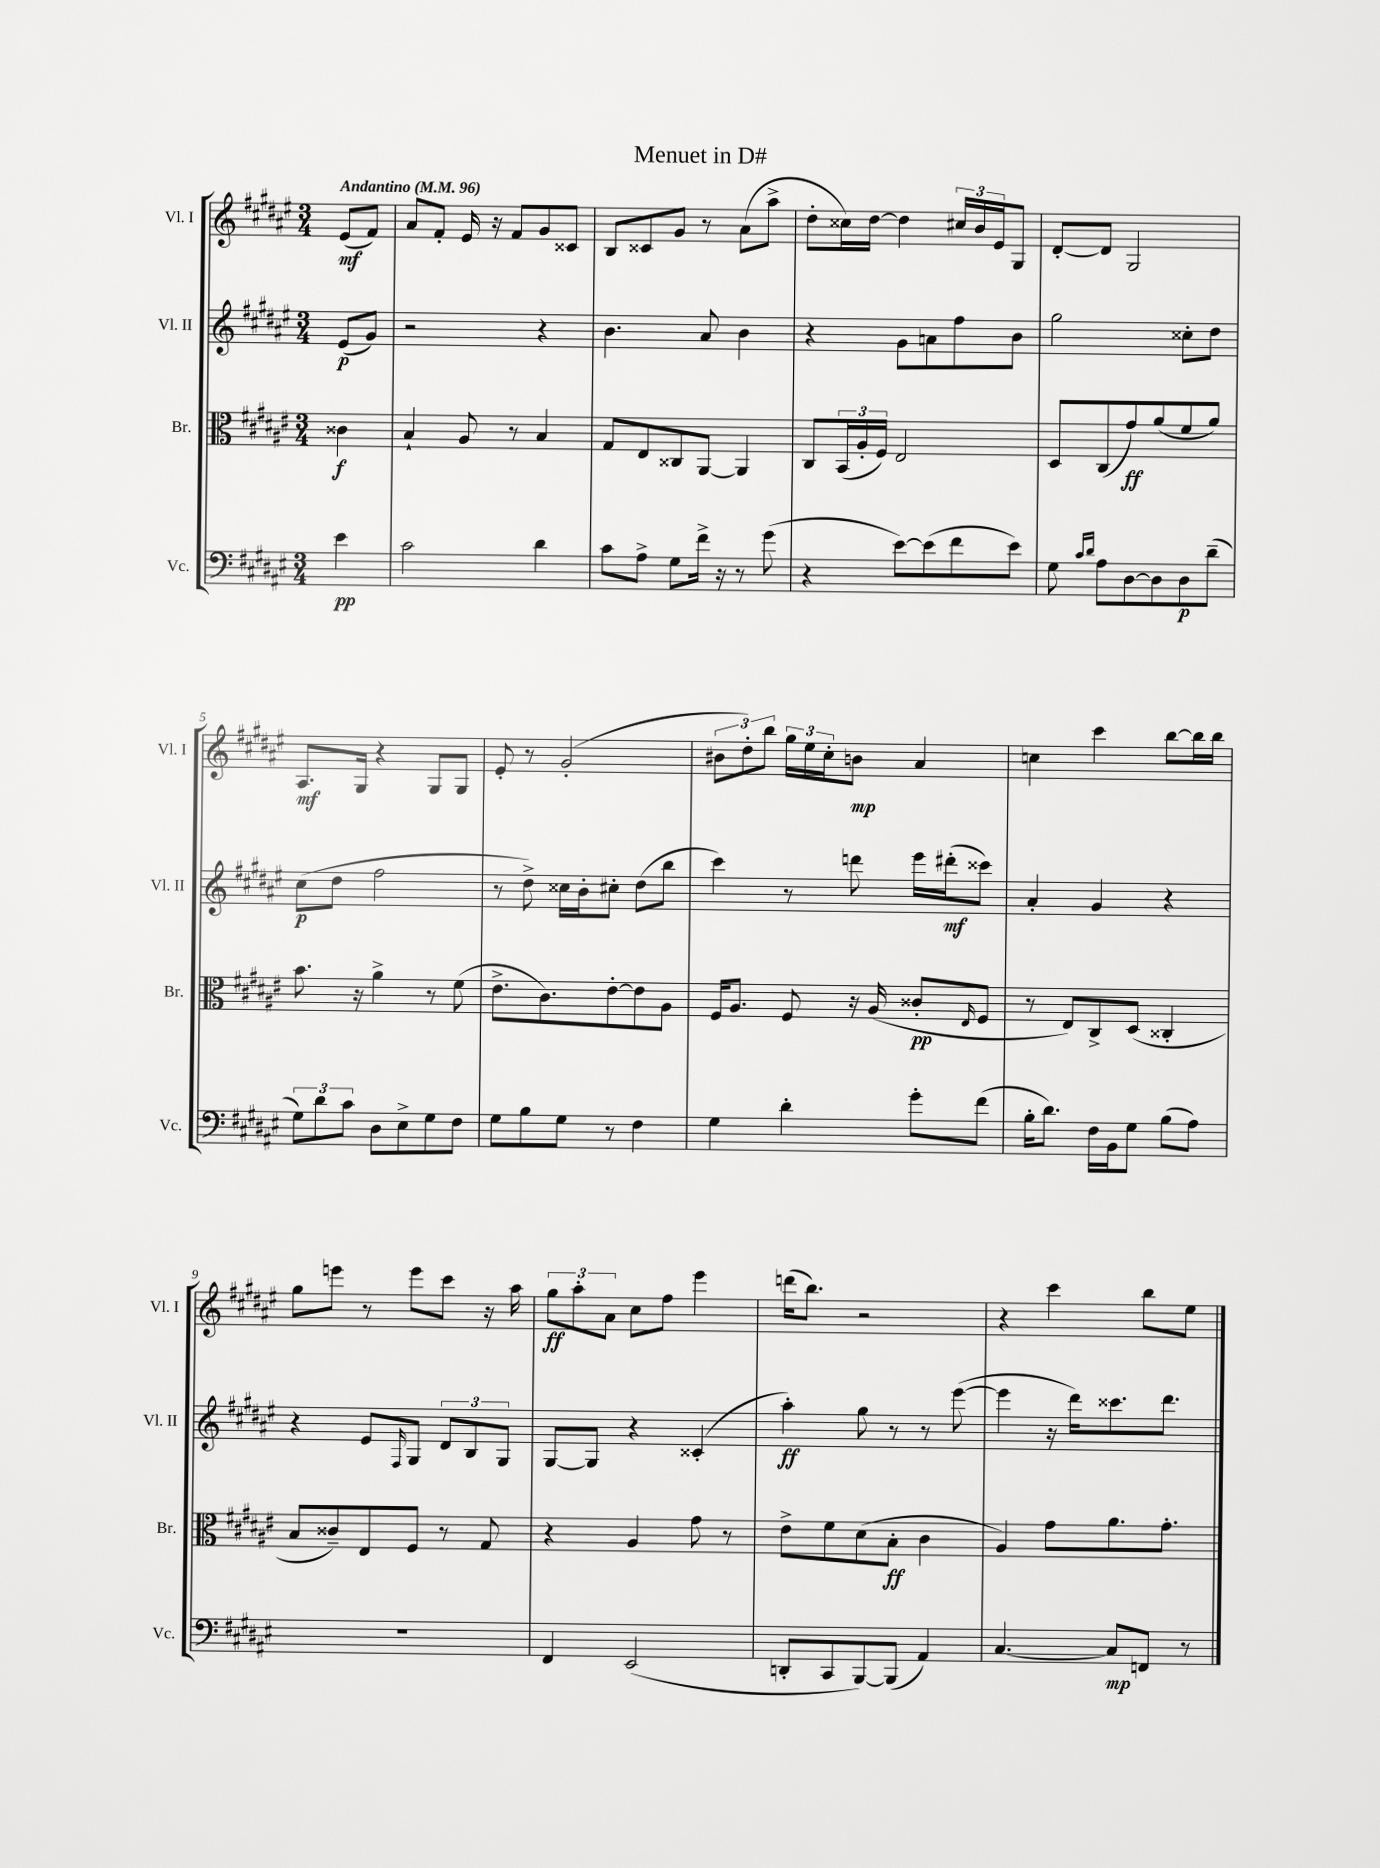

**kern	**dynam	**kern	**dynam	**kern	**dynam	**kern	**dynam
*part4	*part4	*part3	*part3	*part2	*part2	*part1	*part1
*staff4	*staff4	*staff3	*staff3	*staff2	*staff2	*staff1	*staff1
*I"Vc.	*	*I"Br.	*	*I"Vl. II	*	*I"Vl. I	*
*I'Vc.	*	*I'Br.	*	*I'Vl. II	*	*I'Vl. I	*
*clefF4	*	*clefC3	*	*clefG2	*	*clefG2	*
*k[f#c#g#d#a#e#]	*	*k[f#c#g#d#a#e#]	*	*k[f#c#g#d#a#e#]	*	*k[f#c#g#d#a#e#]	*
*M3/4	*	*M3/4	*	*M3/4	*	*M3/4	*
*MM96	*	*MM96	*	*MM96	*	*MM96	*
=	=	=	=	=	=	=	=
!	!	!	!	!	!	!LO:TX:a:B:t=Andantino	!
4e#\	pp	4c##X\	f	(8e#/L	p	(8e#/L	mf
.	.	.	.	8g#/J)	.	8f#/J)	.
=1	=1	=1	=1	=1	=1	=1	=1
2c#\	.	4B`/	.	2r	.	8a#/L	.
.	.	.	.	.	.	8f#'/J	.
.	.	8A#/	.	.	.	16e#/	.
.	.	.	.	.	.	16r	.
.	.	8r	.	.	.	8f#/L	.
4d#\	.	4B/	.	4r	.	8g#/	.
.	.	.	.	.	.	8c##X/J	.
=2	=2	=2	=2	=2	=2	=2	=2
8c#\L	.	8G#/L	.	4.b\	.	8B/L	.
8A#^\J	.	8E#/	.	.	.	8c##X/	.
8G#\L	.	8C##X/	.	.	.	8g#/J	.
16f#^\Jk	.	[8AA#/J	.	8a#/	.	8r	.
16r	.	.	.	.	.	.	.
8r	.	4AA#/]	.	4b\	.	(8a#\L	.
(8g#\	.	.	.	.	.	8aa#^\J	.
=3	=3	=3	=3	=3	=3	=3	=3
4r	.	8C#/L	.	4r	.	8dd#'\L	.
.	.	(24BB/L	.	.	.	16cc##X\L)	.
.	.	24A#'/	.	.	.	.	.
.	.	.	.	.	.	[16dd#\JJ	.
.	.	24F#/JJ)	.	.	.	.	.
[8e#\L)	.	2E#/	.	8g#\L	.	4dd#\]	.
(8e#\]	.	.	.	8an\	.	.	.
8f#\	.	.	.	8ff#\	.	24cc#X/LL	.
.	.	.	.	.	.	24b/	.
.	.	.	.	.	.	24e#/J	.
8e#\J)	.	.	.	8b\J	.	8G#/J	.
=4	=4	=4	=4	=4	=4	=4	=4
8G#\	.	8D#/L	.	2gg#\	.	[8d#'/L	.
16qqc#/LL	.	.	.	.	.	.	.
16qqd#/JJ	.	.	.	.	.	.	.
8A#\L	.	(8C#/	.	.	.	8d#/J]	.
[8D#\	.	8g#/)	ff	.	.	2G#/	.
8D#\]	.	(8a#/	.	.	.	.	.
8D#\	p	8f#/	.	8cc##X'\L	.	.	.
(8d#~\J	.	8a#/J)	.	8dd#\J	.	.	.
!!LO:LB:g=z
=5	=5	=5	=5	=5	=5	=5	=5
12G#\L)	.	8.b\	.	(8cc#\L	p	8.A#/L	mf
12d#\	.	.	.	.	.	.	.
.	.	.	.	8dd#\J	.	.	.
12c#\J	.	.	.	.	.	.	.
.	.	16r	.	.	.	16G#/Jk	.
8D#\L	.	4a#^\	.	2ff#\	.	4r	.
8E#^\	.	.	.	.	.	.	.
8G#\	.	8r	.	.	.	8G#/L	.
8F#\J	.	(8f#\	.	.	.	8G#/J	.
=6	=6	=6	=6	=6	=6	=6	=6
8G#\L	.	8.e#^\L	.	8r	.	8e#'/	.
8B\	.	.	.	8dd#^\)	.	8r	.
.	.	8.c#\)	.	.	.	.	.
8G#\J	.	.	.	16cc##X\LL	.	(2g#'/	.
.	.	.	.	16b'\J	.	.	.
8r	.	[8e#'\	.	8cc#X'\J	.	.	.
4F#\	.	8e#\]	.	(8dd#\L	.	.	.
.	.	8A#\J	.	8bb\J	.	.	.
=7	=7	=7	=7	=7	=7	=7	=7
4G#\	.	16F#/KL	.	4ccc#\)	.	12b#X\L	.
.	.	8.A#/J	.	.	.	.	.
.	.	.	.	.	.	12dd#'\)	.
.	.	.	.	.	.	12bb\J	.
4d#'\	.	8F#/	.	8r	.	24gg#\LL	.
.	.	.	.	.	.	24ee#\	.
.	.	.	.	.	.	24cc#'\J	.
.	.	16r	.	8dddn\	.	8bn\J	mp
.	.	(16A#/	.	.	.	.	.
8g#'\L	.	8c##X'/L	pp	16eee#\LL	.	4a#/	.
.	.	.	.	(16ddd#X'\J	mf	.	.
.	.	16qqE#/	.	.	.	.	.
(8f#\J	.	8F#/J	.	8ccc##X\J)	.	.	.
=8	=8	=8	=8	=8	=8	=8	=8
16B'\KL	.	8r	.	4a#'/	.	4ccn\	.
8.d#\J)	.	.	.	.	.	.	.
.	.	8E#/L)	.	.	.	.	.
16F#\LL	.	8C#^/	.	4g#/	.	4ccc#\	.
16BB\J	.	.	.	.	.	.	.
8G#\J	.	(8D#/J	.	.	.	.	.
(8B\L	.	4C##X'/	.	4r	.	[8bb\L	.
8A#\J)	.	.	.	.	.	16bb\L]	.
.	.	.	.	.	.	16bb\JJ	.
!!LO:LB:g=z
=9	=9	=9	=9	=9	=9	=9	=9
2.r	.	8B/L	.	4r	.	8gg#\L	.
.	.	8c##X~/)	.	.	.	8eeen\J	.
.	.	8E#/	.	8e#/L	.	8r	.
.	.	.	.	16qqF#/	.	.	.
.	.	8F#/J	.	8G#/J	.	8eee\L	.
.	.	8r	.	12d#/L	.	8ccc#\J	.
.	.	.	.	12B/	.	.	.
.	.	8G#/	.	.	.	16r	.
.	.	.	.	12G#/J	.	.	.
.	.	.	.	.	.	16aa#\	.
=10	=10	=10	=10	=10	=10	=10	=10
4FF#/	.	4r	.	[8G#/L	.	12gg#\L	ff
.	.	.	.	.	.	12aa#'\	.
.	.	.	.	8G#/J]	.	.	.
.	.	.	.	.	.	12a#\J	.
(2EE#/	.	4A#/	.	4r	.	8cc#\L	.
.	.	.	.	.	.	8ff#\J	.
.	.	8g#\	.	(4c##X'/	.	4eee#\	.
.	.	8r	.	.	.	.	.
=11	=11	=11	=11	=11	=11	=11	=11
8DDn'/L	.	8e#^\L	.	4aa#'\)	ff	(16dddn\KL	.
.	.	.	.	.	.	8.bb\J)	.
8CC#/	.	8f#\	.	.	.	.	.
[8BBB/)	.	(8d#\	.	8gg#\	.	2r	.
(8BBB/J]	.	8B'\J	ff	8r	.	.	.
4AA#/)	.	4c#\	.	8r	.	.	.
.	.	.	.	([8eee#\	.	.	.
=12	=12	=12	=12	=12	=12	=12	=12
[4.C#/	.	4A#/)	.	4eee#\]	.	4r	.
.	.	8g#\L	.	16r	.	4ccc#\	.
.	.	.	.	16ddd#\KL)	.	.	.
8C#/L]	mp	8.a#\	.	8.ccc##X\	.	.	.
8FFn/J	.	.	.	.	.	8bb\L	.
.	.	8.g#'\J	.	8.ddd#\J	.	.	.
8r	.	.	.	.	.	8ee#\J	.
==	==	==	==	==	==	==	==
*-	*-	*-	*-	*-	*-	*-	*-
